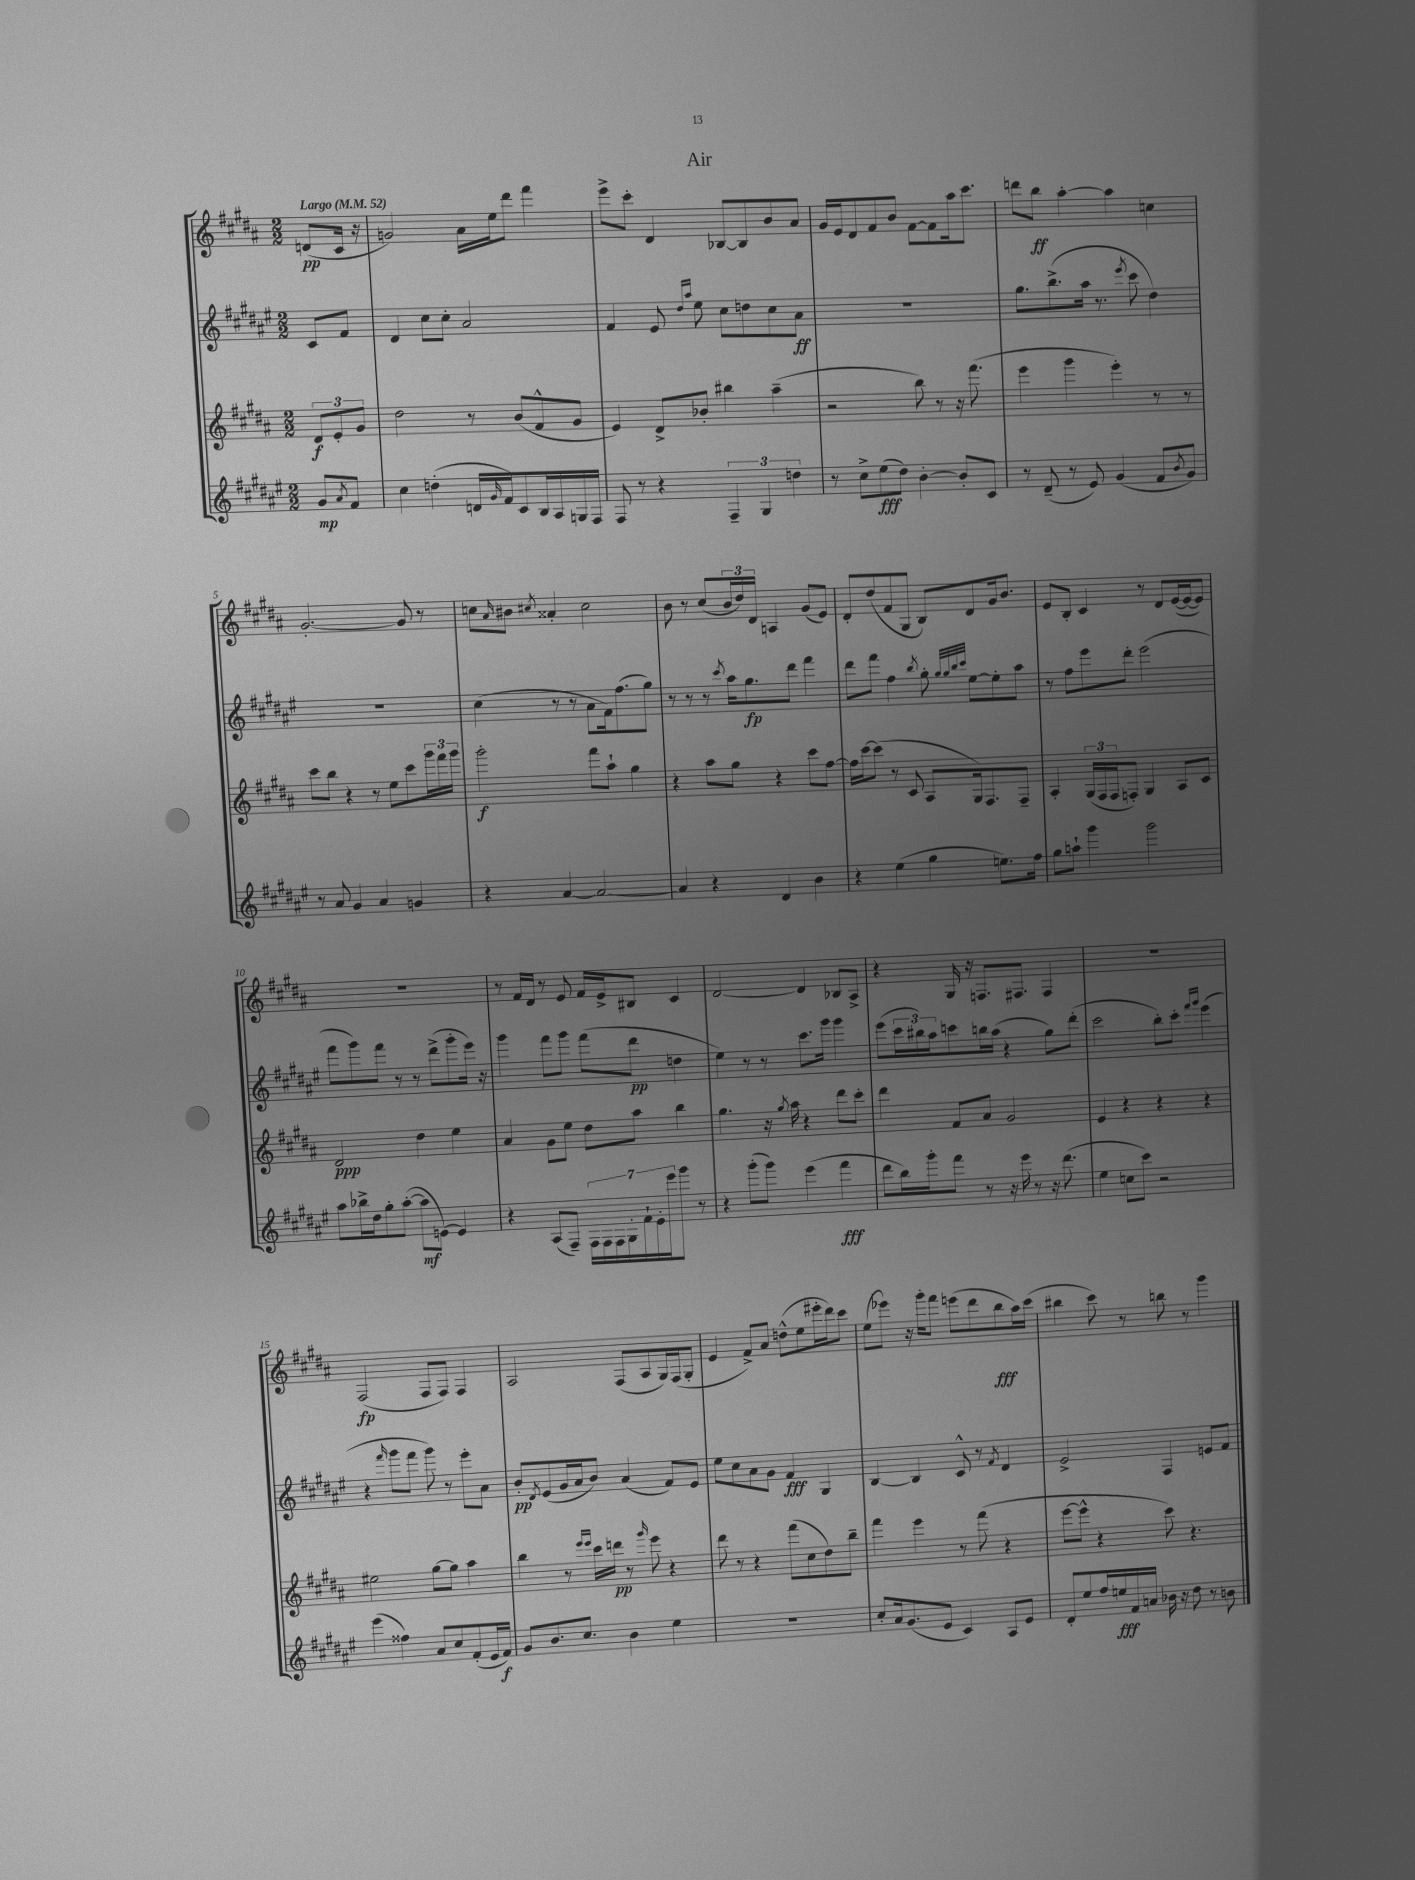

**kern	**dynam	**kern	**dynam	**kern	**dynam	**kern	**dynam
*part4	*part4	*part3	*part3	*part2	*part2	*part1	*part1
*staff4	*staff4	*staff3	*staff3	*staff2	*staff2	*staff1	*staff1
*clefG2	*	*clefG2	*	*clefG2	*	*clefG2	*
*k[f#c#g#d#a#e#]	*	*k[f#c#g#d#a#]	*	*k[f#c#g#d#a#e#]	*	*k[f#c#g#d#a#]	*
*M2/2	*	*M2/2	*	*M2/2	*	*M2/2	*
*MM52	*	*MM52	*	*MM52	*	*MM52	*
=	=	=	=	=	=	=	=
!	!	!	!	!	!	!LO:TX:a:B:t=Largo	!
8g#/L	mp	12d#/L	f	8c#/L	.	(8dn/L	pp
.	.	12e'/	.	.	.	.	.
8qa#/	.	.	.	.	.	.	.
8f#/J	.	.	.	8f#/J	.	16c#/Jk	.
.	.	12g#/J	.	.	.	.	.
.	.	.	.	.	.	16r	.
=1	=1	=1	=1	=1	=1	=1	=1
4cc#\	.	2dd#\	.	4d#/	.	2gn/)	.
(4ddn'\	.	.	.	8cc#\L	.	.	.
.	.	.	.	8cc#'\J	.	.	.
16dn/LL	.	8r	.	2a#/	.	16a#\LL	.
16qqg#/	.	.	.	.	.	.	.
16f#/J)	.	.	.	.	.	16ee\J	.
8c#/	.	(8b/L	.	.	.	8ddd#\J	.
16B/L	.	8f#^^/	.	.	.	4fff#\	.
16A#/	.	.	.	.	.	.	.
16Gn/	.	8g#/J	.	.	.	.	.
16F#/JJ	.	.	.	.	.	.	.
=2	=2	=2	=2	=2	=2	=2	=2
8F#/	.	4e/)	.	4f#/	.	8eee^\L	.
8r	.	.	.	.	.	8ccc#'\J	.
4r	.	8d#^/L	.	8e#/	.	4d#/	.
.	.	.	.	16qqdd#/LL	.	.	.
.	.	.	.	16qqaa#/JJ	.	.	.
.	.	8b-X'/J	.	8ee#\	.	.	.
6F#~/	.	4bb#X\	.	8cc#\L	.	[8B-X/L	.
.	.	.	.	8ddn\	.	8B-/]	.
6G#/	.	.	.	.	.	.	.
.	.	(4aa#~\	.	8cc#\	.	8b/	.
6ddn\	.	.	.	.	.	.	.
.	.	.	.	8a#\J	ff	8a#/J	.
=3	=3	=3	=3	=3	=3	=3	=3
8r	.	2r	.	1r	.	16g#/LL	.
.	.	.	.	.	.	16e/J	.
8cc#^\L	.	.	.	.	.	8d#/	.
(8ee#\	fff	.	.	.	.	8f#/	.
8dd#\J)	.	.	.	.	.	8b/J	.
[4b'\	.	8bb\)	.	.	.	[8f#\L	.
.	.	8r	.	.	.	8f#\]	.
8b'/L]	.	16r	.	.	.	16aa#\k	.
.	.	(8.fff#\	.	.	.	8.ccc#\J	.
8c#/J	.	.	.	.	.	.	.
=4	=4	=4	=4	=4	=4	=4	=4
8r	.	4eee\	.	8.gg#\L	.	8dddn\L	.
(8d#~/	.	.	.	.	.	8bb\J	ff
.	.	.	.	(8.bb^\	.	.	.
8r	.	4ggg#\	.	.	.	[4aa#'\	.
8e#/)	.	.	.	16aa#\Jk	.	.	.
.	.	.	.	8.r	.	.	.
(4g#/	.	4eee'\)	.	.	.	4aa#\]	.
.	.	.	.	8qeee#/	.	.	.
.	.	.	.	8ccc#\	.	.	.
8f#/L	.	8r	.	4dd#\)	.	4ccn\	.
8qb/	.	.	.	.	.	.	.
8g#/J)	.	8r	.	.	.	.	.
!!LO:LB:g=z
=5	=5	=5	=5	=5	=5	=5	=5
8r	.	8ccc#\L	.	1r	.	[2.g#'/	.
8a#/	.	8bb\J	.	.	.	.	.
4g#/	.	4r	.	.	.	.	.
4a#/	.	8r	.	.	.	.	.
.	.	8ee\L	.	.	.	.	.
4gn/	.	8ccc#\	.	.	.	8g#/]	.
.	.	24ggg#\L	.	.	.	8r	.
.	.	24fff#\	.	.	.	.	.
.	.	24ggg#\JJ	.	.	.	.	.
=6	=6	=6	=6	=6	=6	=6	=6
4r	.	2ggg#'\	f	(4cc#\	.	8ccn\L	.
.	.	.	.	.	.	16qqa#/	.
.	.	.	.	.	.	8b#X\J	.
.	.	.	.	.	.	8qcc#X/	.
[4a#/	.	.	.	8r	.	4a##X'/	.
.	.	.	.	8r	.	.	.
2a#/_	.	8fff#\L	.	8a#\L	.	2cc#\	.
.	.	8aa#`\J	.	16f#\k)	.	.	.
.	.	.	.	(8.ff#\	.	.	.
.	.	4gg#\	.	.	.	.	.
.	.	.	.	8gg#\J)	.	.	.
=7	=7	=7	=7	=7	=7	=7	=7
4a#/]	.	4r	.	8r	.	8b\	.
.	.	.	.	8r	.	8r	.
4r	.	8aa#\L	.	8r	.	(8cc#/L	.
.	.	.	.	8qccc#/	.	.	.
.	.	8gg#\J	.	16aa#\KL	.	24b/L	.
.	.	.	.	.	.	24dd#/)	.
.	.	.	.	8.gg#\	fp	.	.
.	.	.	.	.	.	24d#/JJ	.
4d#/	.	4r	.	.	.	4An/	.
.	.	.	.	8ddd#\J	.	.	.
4b\	.	8ccc#\L	.	4fff#\	.	(8g#/L	.
.	.	[8ff#\J	.	.	.	8e/J)	.
=8	=8	=8	=8	=8	=8	=8	=8
4r	.	16ff#\LL]	.	8ddd#\L	.	8d#'/L	.
.	.	[16ccc#\J	.	.	.	.	.
.	.	(8ccc#\J]	.	8fff#\J	.	(8dd#/	.
(4ee#\	.	8r	.	4ff#\	.	8f#/	.
.	.	8c#/	.	.	.	8G#/J	.
.	.	.	.	8qbb/	.	.	.
4gg#\	.	8A#/L	.	8gg#'\	.	8B/L)	.
.	.	.	.	32qqgg#/LLL	.	.	.
.	.	.	.	32qqgg#/	.	.	.
.	.	.	.	32qqbb/	.	.	.
.	.	.	.	32qqccc#/JJJ	.	.	.
.	.	16G#/k)	.	[8ee#\L	.	8d#/	.
.	.	8.F#/	.	.	.	.	.
8.een\L)	.	.	.	8ee#'\]	.	16g#/k	.
.	.	.	.	.	.	8.b/J	.
.	.	8F#~/J	.	8aa#\J	.	.	.
16ff#\Jk	.	.	.	.	.	.	.
=9	=9	=9	=9	=9	=9	=9	=9
8gg#\L	.	4A#'/	.	8r	.	8e/L	.
8aan`\J	.	.	.	8ff#\L	.	8B'/J	.
4ggg#\	.	(24G#/LL	.	8eee#\	.	4c#/	.
.	.	24F#/	.	.	.	.	.
.	.	24F#/J	.	.	.	.	.
.	.	8Fn'/J)	.	8ddd#'\J	.	.	.
2ggg#\	.	4G#/	.	(2eee#\	.	8r	.
.	.	.	.	.	.	8d#/L	.
.	.	8A#/L	.	.	.	([16e/L	.
.	.	.	.	.	.	16e/J_	.
.	.	8c#/J	.	.	.	8e/J])	.
!!LO:LB:g=z
=10	=10	=10	=10	=10	=10	=10	=10
8aa#\L	.	2d#/	ppp	8fff#\L	.	1r	.
16bb-X^\L	.	.	.	8ggg#\)	.	.	.
16dd#\J	.	.	.	.	.	.	.
8gg#'\	.	.	.	8fff#\J	.	.	.
([8aa#'\J	.	.	.	8r	.	.	.
8aa#\L]	mf	4dd#\	.	8r	.	.	.
[8en\J)	.	.	.	(8ddd#^\L	.	.	.
4e/]	.	4ee\	.	8ggg#'\	.	.	.
.	.	.	.	16eee#\Jk)	.	.	.
.	.	.	.	16r	.	.	.
=11	=11	=11	=11	=11	=11	=11	=11
4r	.	4a#/	.	4ggg#\	.	8r	.
.	.	.	.	.	.	16f#/LL	.
.	.	.	.	.	.	16d#/JJ	.
(8A#/L	.	8g#\L	.	8fff#\L	.	8r	.
8F#~/J)	.	8ee\J	.	8ggg#\J	.	8e/	.
28F#\LL	.	8dd#\L	.	(8fff#\L	.	16f#/LL	.
28F#\	.	.	.	.	.	.	.
.	.	.	.	.	.	16e^/J	.
28F#\	.	.	.	.	.	.	.
28G#'\	.	.	.	.	.	.	.
.	.	8aa#\J	.	8ddd#\J	pp	8B#X/J	.
28f#`\	.	.	.	.	.	.	.
28e#'\	.	.	.	.	.	.	.
28eee#\J	.	.	.	.	.	.	.
8ggg#\J	.	4bb\	.	4ddn\	.	4c#/	.
8r	.	.	.	.	.	.	.
=12	=12	=12	=12	=12	=12	=12	=12
4r	.	4.gg#\	.	4ee#\)	.	[2d#/	.
(8ggg#'\L	.	.	.	8r	.	.	.
8ggg#\J)	.	16r	.	8r	.	.	.
.	.	8qgg#/	.	.	.	.	.
.	.	16aa#\	.	.	.	.	.
(4eee#\	.	4r	.	8.ccc#\L	.	4d#/]	.
.	.	.	.	16ggg#\Jk	.	.	.
4fff#\	fff	8ddd#\L	.	4ggg#\	.	8B-X/L	.
.	.	8ccc#'\J	.	.	.	8A#^/J	.
=13	=13	=13	=13	=13	=13	=13	=13
8ddd#\L	.	4ddd#\	.	(8eee#\L	.	4r	.
16bb\L)	.	.	.	24ccc#\L	.	.	.
.	.	.	.	24bb#X\)	.	.	.
16ggg#'\J	.	.	.	.	.	.	.
.	.	.	.	24aa#\J	.	.	.
8fff#\J	.	8f#/L	.	8cccn\	.	16G#/	.
.	.	.	.	.	.	16r	.
8r	.	8a#/J	.	16bbn\L	.	8.Fn/L	.
.	.	.	.	(16aa#\JJ	.	.	.
16r	.	2g#/	.	4r	.	.	.
16eee#\	.	.	.	.	.	8.F#X/J	.
8r	.	.	.	.	.	.	.
16r	.	.	.	8gg#\L)	.	4F#/	.
(8.ddd#\	.	.	.	.	.	.	.
.	.	.	.	(8ddd#'\J	.	.	.
=14	=14	=14	=14	=14	=14	=14	=14
4ee#\	.	4e/	.	2ccc#\	.	1r	.
8ccn\L	.	4r	.	.	.	.	.
8ccc#\J)	.	.	.	.	.	.	.
2r	.	4r	.	8bb'\L)	.	.	.
.	.	.	.	8ccc#'\J	.	.	.
.	.	.	.	16qqfff#/LL	.	.	.
.	.	.	.	16qqggg#/JJ	.	.	.
.	.	4r	.	(4eee#\	.	.	.
!!LO:LB:g=z
=15	=15	=15	=15	=15	=15	=15	=15
(4eee#\	.	2ee#X\	.	4r	.	(2F#/	fp
.	.	.	.	16qqfff#/	.	.	.
4ff##X\)	.	.	.	8ggg#\L	.	.	.
.	.	.	.	8fff#\J	.	.	.
8a#/L	.	[8gg#\L	.	8ggg#\)	.	8F#/L	.
8cc#/	.	8gg#\J]	.	8r	.	8F#/J)	.
(8f#'/	.	4aa#\	.	8eee#'\L	.	4F#/	.
16e#/L	.	.	.	8a#\J	.	.	.
16f#/JJ)	f	.	.	.	.	.	.
=16	=16	=16	=16	=16	=16	=16	=16
8g#/L	.	4bb\	.	8b'/L	pp	2A#/	.
.	.	.	.	8qd#/	.	.	.
8.b/	.	.	.	(8e#/	.	.	.
.	.	8r	.	16g#/L	.	.	.
8.cc#/J	.	.	.	16a#/J	.	.	.
.	.	16qqeee/LL	.	.	.	.	.
.	.	16qqeee/JJ	.	.	.	.	.
.	.	16ccc#\LL	.	8b/J)	.	.	.
.	.	16dddn\JJ	pp	.	.	.	.
4b\	.	8r	.	(4a#/	.	(8F#/L	.
.	.	16qqggg#/	.	.	.	.	.
.	.	8eee\	.	.	.	8A#/	.
4ee#\	.	4r	.	8f#/L)	.	16G#/L)	.
.	.	.	.	.	.	(16F#/J	.
.	.	.	.	8e#/J	.	8G#'/J	.
=17	=17	=17	=17	=17	=17	=17	=17
1r	.	8ddd#\	.	8ee#\L	.	4e/	.
.	.	8r	.	8cc#\	.	.	.
.	.	4r	.	8a#\	.	8f#^/L)	.
.	.	.	.	8g#\J	.	8a#/J	.
.	.	(8fff#\L	.	4f#/	fff	(8ddn^^\L	.
.	.	8cc#\	.	.	.	8ee\	.
.	.	8dd#\)	.	4G#/	.	16eee#X'\L	.
.	.	.	.	.	.	16ddd#\J)	.
.	.	8bb~\J	.	.	.	8ccc#\J	.
=18	=18	=18	=18	=18	=18	=18	=18
8cc#'/L	.	4fff#\	.	[4B/	.	(8ee\L	.
16a#/k	.	.	.	.	.	8eee-X\J)	.
(8.g#/	.	.	.	.	.	.	.
.	.	4eee\	.	4B/]	.	16r	.
.	.	.	.	.	.	16ggg#'\KL	.
8e#/J	.	.	.	.	.	8fff#\J	.
4c#/)	.	8r	.	8c#^^/	.	(8eeen\L	.
.	.	(8fff#\	.	8r	.	8ddd#\	.
.	.	.	.	8qf#/	.	.	.
8A#/L	.	4r	.	4d#/	.	8bb\	fff
8e#/J	.	.	.	.	.	16aa#\L)	.
.	.	.	.	.	.	(16ccc#\JJ	.
=19	=19	=19	=19	=19	=19	=19	=19
8d#'/L	.	[8eee\L	.	2e#^/	.	4bb#X\	.
8ee#/	.	8eee^^\J]	.	.	.	.	.
16ff#/L	.	4r	.	.	.	8ccc#\)	.
16een/	fff	.	.	.	.	.	.
16f#/	.	.	.	.	.	8r	.
16an/JJ	.	.	.	.	.	.	.
16b-X\	.	8ccc#\)	.	4F#/	.	8bbn\	.
16r	.	.	.	.	.	.	.
8dd#\	.	4.r	.	.	.	8r	.
8r	.	.	.	8en/L	.	4ggg#\	.
8bn\	.	.	.	8f#/J	.	.	.
==	==	==	==	==	==	==	==
*-	*-	*-	*-	*-	*-	*-	*-
